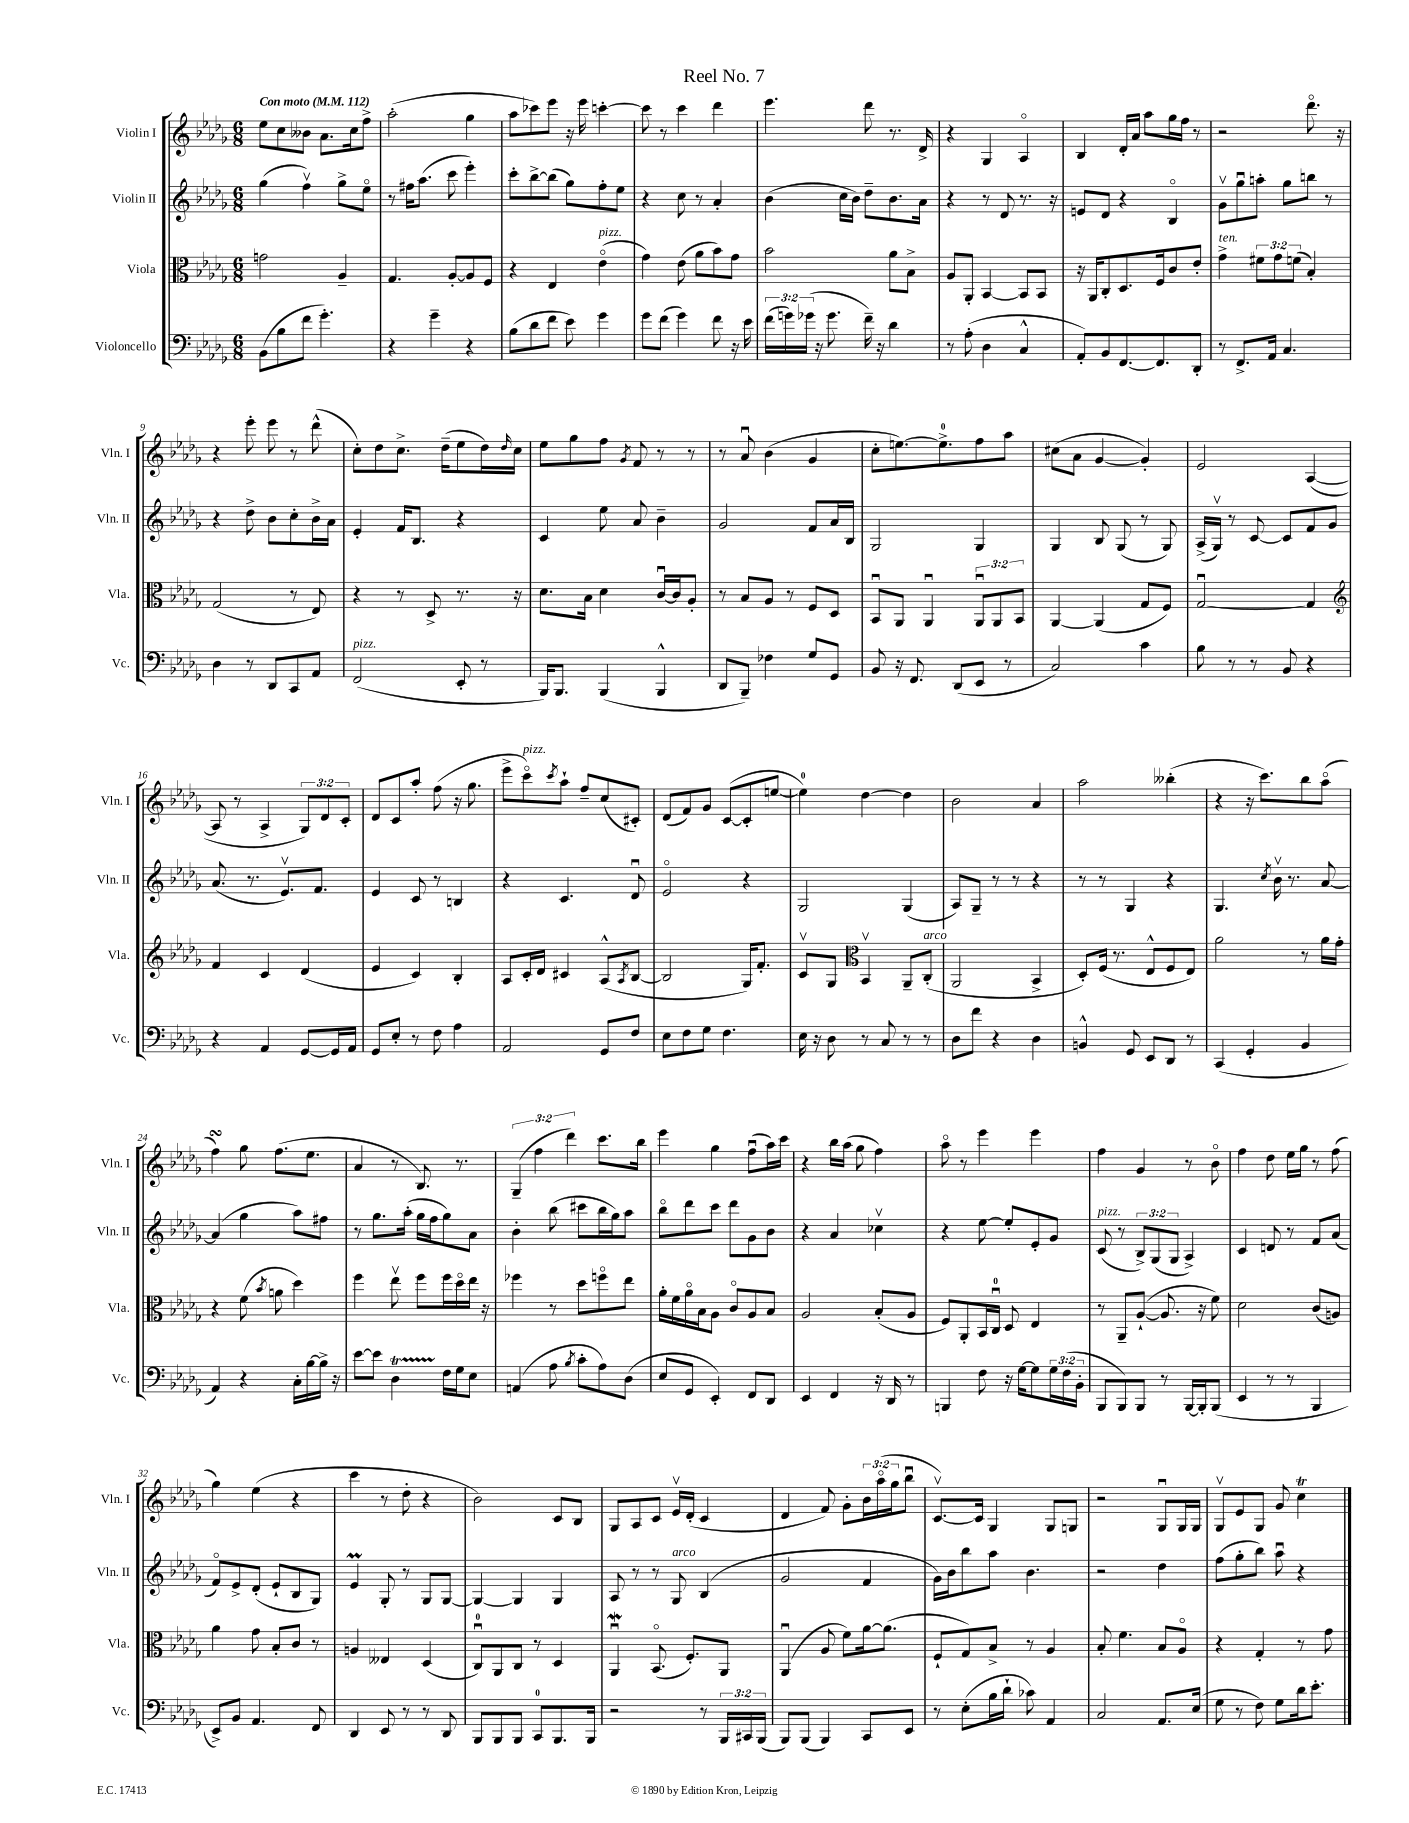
\header { title = "Reel No. 7" }
<<
\new StaffGroup <<
\new Staff = "s0" \with { instrumentName = "Violin I" shortInstrumentName = "Vln. I" } {
    \clef treble \key des \major \numericTimeSignature \time 6/8 \override Staff.TupletNumber.text = #tuplet-number::calc-fraction-text \tempo "Con moto" 4 = 112
    ees''8 c''8 beses'8 aes'8. c''16 f''8-> |
    aes''2-.( ges''4 |
    aes''8 ces'''8) ees'''8 r16 ees'''16 c'''4~-. |
    c'''8 r8 c'''4 des'''4 |
    ees'''4. des'''8 r8. des'16-> |
    r4 ges4 aes4\flageolet |
    bes4 des'16-. aes'16 aes''8 ges''16 f''16 r8 |
    r2 des'''8.\flageolet r16 |
    r4 ees'''8-. ees'''8 r8 des'''8-^( |
    c''8-.) des''8 c''8.-> des''16--( ees''8 des''16) \grace { des''16 } c''16 |
    ees''8 ges''8 f''8 \acciaccatura { ges'8 } f'8 r8 r8 |
    r8 aes'8\downbow bes'4( ges'4 |
    c''8-. e''8.~) e''8.-0-> f''8 aes''8 |
    cis''8( aes'8 ges'4~ ges'4-.) |
    ees'2 aes4~( |
    aes8 r8 aes4-> \tuplet 3/2 { ges8) des'8 c'8-. } |
    des'8 c'8 aes''8-. f''8( r16 ges''8. |
    ees'''8-> c'''8\flageolet^\markup { \italic "pizz." }) \acciaccatura { c'''8 } aes''8-! f''8-- c''8( cis'8-.) |
    des'8( f'8) ges'8 c'8~( c'8-. e''8~ |
    e''4-0) des''4~ des''4 |
    bes'2 aes'4 |
    aes''2 beses''4-.( |
    r4 r16 c'''8.) bes''8 aes''8\flageolet( |
    f''4\turn) ges''8 f''8.( ees''8. |
    aes'4 r8 bes8.) r8. |
    \tuplet 3/2 { ges4--( f''4 des'''4) } c'''8. bes''16 |
    ees'''4 ges''4 f''8\downbow( aes''16) c'''16 |
    r4 bes''16 aes''16( ges''8 f''4) |
    aes''8\flageolet r8 ees'''4 ees'''4 |
    f''4 ges'4 r8 bes'8\flageolet |
    f''4 des''8 ees''16 ges''16 r8 f''8( |
    ges''4) ees''4( r4 |
    c'''4 r8 des''8-. r4 |
    bes'2) c'8 bes8 |
    ges8 aes8 c'8 ees'16\upbow des'16-.( c'4 |
    des'4 f'8) ges'8-. \tuplet 3/2 { bes'16 aes''16\flageolet( ges''16 } bes''8\downbow |
    c'8.~\upbow) c'16 ges4 ges8 g8 |
    r2 ges8\downbow ges16 ges16 |
    ges8\upbow ees'8 ges8 ges'8 c''4\trill \bar "|." |
}
\new Staff = "s1" \with { instrumentName = "Violin II" shortInstrumentName = "Vln. II" } {
    \clef treble \key des \major \numericTimeSignature \time 6/8 \override Staff.TupletNumber.text = #tuplet-number::calc-fraction-text
    ges''4( f''4\upbow) ges''8-> ees''8\flageolet |
    r8 fis''16 aes''8.( c'''8 ees'''4-.) |
    c'''8-. bes''8~-> bes''8( ges''8) f''8-. ees''8 |
    r4 c''8 r8 aes'4-. |
    bes'4( c''16 bes'16) des''8-- bes'8. aes'16 |
    r4 r8 des'8 r8. r16 |
    e'8 des'8 r4 bes4\flageolet |
    ges'8\upbow ges''8\downbow a''8-. ges''8 b''8 r8 |
    r4 des''8-> bes'8 c''8-. bes'16-> aes'16 |
    ees'4-. f'16 bes8. r4 |
    c'4 ees''8 aes'8 bes'4-- |
    ges'2 f'8 aes'16 bes16 |
    ges2 ges4 |
    ges4 bes8 ges8( r8 ges8) |
    aes16->( ges16\upbow) r8 c'8~ c'8 f'8 ges'8 |
    aes'8.( r8. ees'8.\upbow) f'8. |
    ees'4 c'8 r8 b4 |
    r4 c'4. des'8\downbow |
    ees'2\flageolet r4 |
    ges2 ges4( |
    aes8) ges8-- r8 r8 r4 |
    r8 r8 ges4 r4 |
    ges4. \acciaccatura { c''8 } bes'16\upbow r8. aes'8~ |
    aes'4( ges''4 aes''8) fis''8 |
    r8 ges''8. aes''16-.( ges''16 f''16 ges''8) aes'8 |
    bes'4-. bes''8( cis'''8 bes''16 ges''16) aes''8 |
    bes''8\flageolet des'''8 c'''8 des'''8 ges'8 bes'8 |
    r4 aes'4 ces''4\upbow |
    r4 ees''8~ ees''8-. ees'8-. ges'8 |
    c'8^\markup { \italic "pizz." }( r8 \tuplet 3/2 { bes8->) ges8( ges8 } aes4->) |
    c'4 d'8 r8 f'8 aes'8( |
    f'8\flageolet) ees'8-> des'8-.( ees'8-! bes8 ges8) |
    ees'4\prall ges8-. r8 ges8 ges8~ |
    ges4~ ges4 ges4 |
    aes8 r8 r8 ges8^\markup { \italic "arco" } bes4( |
    ges'2 f'4 |
    ges'16) bes'16 bes''8 aes''8 bes'4. |
    r2 des''4 |
    f''8( ges''8-. bes''8) aes''8\downbow r4 \bar "|." |
}
\new Staff = "s2" \with { instrumentName = "Viola" shortInstrumentName = "Vla." } {
    \clef alto \key des \major \numericTimeSignature \time 6/8 \override Staff.TupletNumber.text = #tuplet-number::calc-fraction-text
    g'2 aes4-- |
    ges4. aes8~-. aes8 f8 |
    r4 ees4 ees'4\flageolet^\markup { \italic "pizz." }( |
    ges'4) ees'8( aes'8 bes'8) ges'8 |
    bes'2 aes'8 bes8-> |
    aes8 aes,8-. bes,4~ bes,8 bes,8 |
    r16 aes,16 c8-. des8. f16 c'8 ees'8-. |
    ges'4->^\markup { \italic "ten." } \tuplet 3/2 { fis'8 ges'8 f'8( } bes4-.) |
    ges2( r8 ees8) |
    r4 r8 des8-> r8. r16 |
    des'8. bes16 des'4 c'16~\downbow c'16 aes8-. |
    r8 bes8 aes8 r8 f8 des8 |
    bes,8\downbow aes,8 aes,4\downbow \tuplet 3/2 { aes,8\downbow aes,8 bes,8 } |
    aes,4~ aes,4( ges8 f8) |
    ges2~\downbow ges4 |
    \clef treble f'4 c'4 des'4( |
    ees'4 c'4) bes4-. |
    aes8 c'16-. des'16 cis'4 aes8-^( \acciaccatura { aes8 } bes8~ |
    bes2 ges16) f'8.-. |
    c'8\upbow ges8 \clef alto bes,4\upbow aes,8-- c8-.^\markup { \italic "arco" }( |
    aes,2 bes,4-> |
    des8-.) f16( r8. ees8-^ f8 ees8) |
    aes'2 r8 aes'16 ges'16-. |
    r4 f'8( \acciaccatura { bes'8 } a'8 des''4) |
    f''4 ees''8\upbow f''8 f''16 des''16\flageolet ees''16 r16 |
    fes''4 r8 des''8 f''8\flageolet ees''8 |
    aes'16-. f'16 aes'16\flageolet bes16 aes8 c'8\flageolet aes8 bes8 |
    aes2 bes8-.( aes8 |
    f8) aes,8-. bes,16 c16-0\downbow des8 ees4 |
    r8 aes,8-- aes8~-!( aes8. r16 f'8) |
    des'2 c'8( a8) |
    aes'4 ges'8 bes8-. c'8 r8 |
    a4 eeses4 des4( |
    c8-0\downbow) aes,8 c8 r8 des4 |
    aes,4\downbow\mordent bes,8.\flageolet( f8.-.) aes,8 |
    aes,4\downbow( aes8 f'8) aes'16~ aes'8.( |
    f8-! ges8) bes8-> r8 aes4 |
    bes8-. f'4. bes8 aes8\flageolet |
    r4 ges4-. r8 ges'8 \bar "|." |
}
\new Staff = "s3" \with { instrumentName = "Violoncello" shortInstrumentName = "Vc." } {
    \clef bass \key des \major \numericTimeSignature \time 6/8 \override Staff.TupletNumber.text = #tuplet-number::calc-fraction-text
    bes,8( bes8 f'8 ges'4.-.) |
    r4 ges'4-- r4 |
    bes8( des'8 f'8 ees'8) ges'4 |
    ges'8 f'8( ges'4) f'8 r16 ees'16 |
    \tuplet 3/2 { f'16( g'16) ges'16( } r16 ges'8. f'16--) r16 des'4 |
    r8 aes8-.( des4 c4-^ |
    aes,8-.) bes,8 f,8.~ f,8. des,8-. |
    r8 f,8.-> aes,16 c4. |
    des4 r8 des,8 c,8 aes,8 |
    f,2^\markup { \italic "pizz." }( ees,8-. r8 |
    bes,,16) bes,,8. bes,,4( bes,,4-^ |
    des,8 bes,,8--) fes4 ges8 ges,8 |
    bes,8 r16 f,8. des,8( ees,8 r8 |
    c2) c'4 |
    bes8 r8 r8 bes,8 r4 |
    r4 aes,4 ges,8~ ges,16 aes,16 |
    ges,8 ees8-. r8 f8 aes4 |
    aes,2 ges,8 f8 |
    ees8 f8 ges8 f4. |
    ees16 r16 des8 r8 c8 r8 r8 |
    des8 f'8 r4 des4 |
    b,4-^ ges,8 ees,8 des,8 r8 |
    c,4( ges,4-. bes,4 |
    aes,4) r4 c16-. bes16~ bes16-> r16 |
    ees'8~ ees'8 des4\startTrillSpan f16\stopTrillSpan ges16 ees8 |
    a,4( aes8 \acciaccatura { bes8 } c'8-. aes8) des8( |
    ees8 ges,8 ees,4-.) f,8 des,8 |
    ees,4 f,4 r16 des,16 r8 |
    b,,4 f8 r16 ges16~ ges8 \tuplet 3/2 { ges16 f16( bes,16-. } |
    bes,,8 bes,,8) bes,,8 r8 bes,,16~ bes,,16-. bes,,8( |
    ees,4 r8 r8 bes,,4 |
    ees,8->) bes,8 aes,4. f,8 |
    des,4 ees,8 r8 r8 des,8 |
    bes,,8 bes,,8 bes,,8 c,8-0 bes,,8. bes,,16 |
    r2 r8 \tuplet 3/2 { bes,,16 cis,16 bes,,16( } |
    bes,,8) bes,,8( bes,,4) c,8 ees,8 |
    r8 ees8-.( bes16 des'16-! ces'8) aes,4 |
    c2 aes,8. ees16( |
    ges8 r8 f8) ges8 des'16 ees'8.-. \bar "|." |
}
>>
>>
